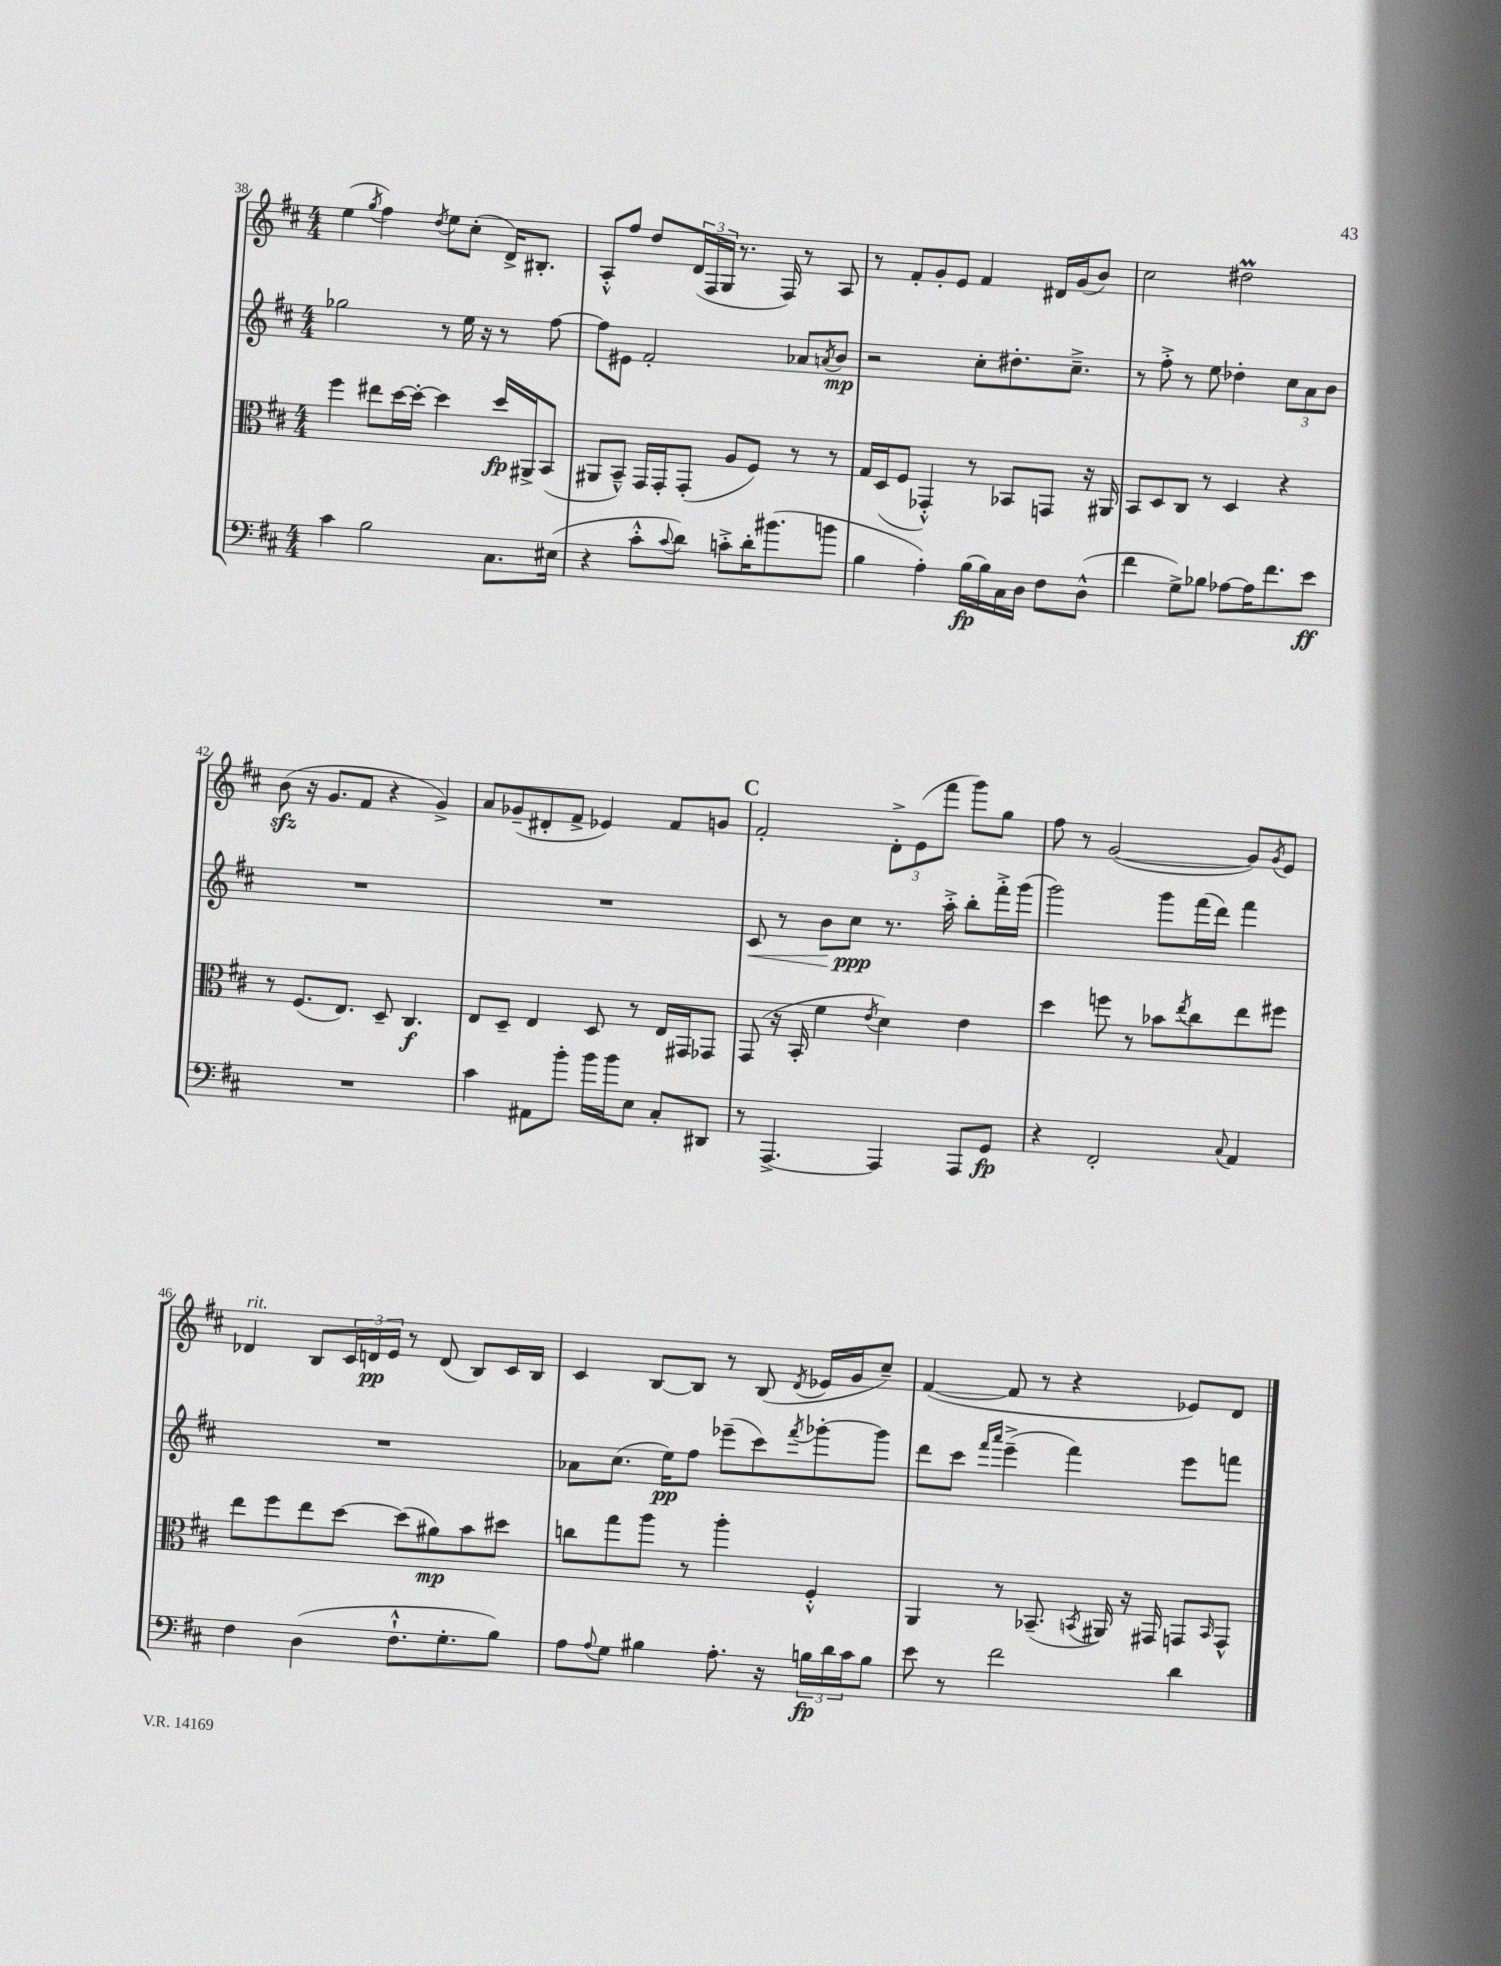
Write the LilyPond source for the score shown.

<<
\new StaffGroup <<
\new Staff = "s0" {
    \clef treble \key d \major \numericTimeSignature \time 4/4
    e''4( \acciaccatura { g''8 } fis''4) \acciaccatura { d''8 } e''8 cis''8-.( d'16->) bis8.-. |
    a8-.-^ fis''8 d''8 \tuplet 3/2 { d'16( fis16 g16 } r8. fis16) r8 a8 |
    r8 fis'8-. g'8-. e'8 fis'4 dis'16 g'16( b'8) |
    cis''2 dis''2\prall |
    b'8\sfz( r16 g'8. fis'8 r4 g'4->) |
    a'8 ges'8--( dis'8-. fis'8-> ees'4) fis'8 g'8 |
    \mark \markup { \bold "C" } fis'2-. \tuplet 3/2 { d'8-.-> e'8( fis'''8 } g'''8) g''8 |
    fis''8 r8 g'2~( g'8) \acciaccatura { g'8 } e'8 |
    des'4^\markup { \italic "rit." } b8 \tuplet 3/2 { cis'16 d'16\pp e'16 } r8 d'8( b8) cis'16 b16 |
    cis'4 b8~ b8 r8 b8( \acciaccatura { d'8 } ees'16 g'16 cis''8--) |
    fis'4~( fis'8 r8 r4 ees'8) d'8 \bar "|." |
}
\new Staff = "s1" {
    \clef treble \key d \major \numericTimeSignature \time 4/4
    ges''2 r8 e''16 r16 r8 fis''8~ |
    fis''8 eis'8 fis'2-. aes'8 \acciaccatura { a'8 } b'8\mp |
    r2 cis''8-. dis''8.-. cis''8.---> |
    r8 fis''8-.-> r8 e''8 des''4-. \tuplet 3/2 { cis''8 a'8 b'8 } |
    R1 |
    R1 |
    \mark \markup { \bold "C" } cis'8\< r8 b'8 cis''8\ppp\! r8. a''16-.-> b''8-. fis'''16-.-> g'''16( |
    g'''2) g'''8 fis'''16( d'''16) fis'''4 |
    R1 |
    aes'8 cis''8.( e''16\pp) fis''8 ees'''8--( cis'''8) \acciaccatura { fis'''8 } ges'''8~-. ges'''8 |
    d'''8 cis'''8 \grace { fis'''16 a'''16 } e'''4--->( fis'''4) e'''8 f'''8 \bar "|." |
}
\new Staff = "s2" {
    \clef alto \key d \major \numericTimeSignature \time 4/4
    fis''4 eis''8 d''16~ d''16~-. d''4 d''16\fp ais,16-> b,8( |
    ais,8 b,8---^) g,16 g,16-. g,8-.( a8 fis8) r8 r8 |
    g16 d16( fis8 ges,4-.-^) r8 bes,8 g,8 r16 ais,16 |
    b,8 d8 cis8 r8 d4 r4 |
    r8 fis8.( e8.) d8-- cis4.\f |
    e8 d8-- e4 d8 r8 e16 gis,16 ges,8 |
    \mark \markup { \bold "C" } g,8( r16 b,16-. fis'4 \acciaccatura { e'8 } d'4) e'4 |
    d''4 f''8 r8 bes'8 \acciaccatura { e''8 } cis''8 e''8 fis''8 |
    e''8 fis''8 e''8 d''8~ d''8( ais'8\mp) b'8 dis''8 |
    c''8 g''8 a''8 r8 a''4-. fis4-.-^ |
    a,4 r8 bes,8.--( \acciaccatura { b,8 } ais,16) r16 gis,16 g,8 \grace { b,16 } g,8-^ \bar "|." |
}
\new Staff = "s3" {
    \clef bass \key d \major \numericTimeSignature \time 4/4
    cis'4 b2 cis8. eis16( |
    r4 cis'8-.-^ \appoggiatura { cis'8 } d'8) c'8-.-> d'16-. bis'8.( b'8 |
    b4 a4-.) b16\fp( b16) cis16 d16 fis8 d8-^( |
    fis'4 g8->) bes8 aes8~ aes16 fis'8. e'8\ff |
    R1 |
    cis'4 ais,8 b'8-. b'16 b'16 e8 cis8-. dis,8 |
    \mark \markup { \bold "C" } r8 a,,4.~-> a,,4 a,,8 g,8\fp |
    r4 fis,2-. \appoggiatura { cis8 } a,4 |
    fis4 d4( fis8.-!-^ g8.-. b8) |
    a8 \appoggiatura { a8 } g8 bis4 a8.-. r16 \tuplet 3/2 { b16\fp d'16 cis'16 } b8 |
    e'8 r8 fis'2 d'4 \bar "|." |
}
>>
>>
\layout { \context { \Score currentBarNumber = #38 } }
